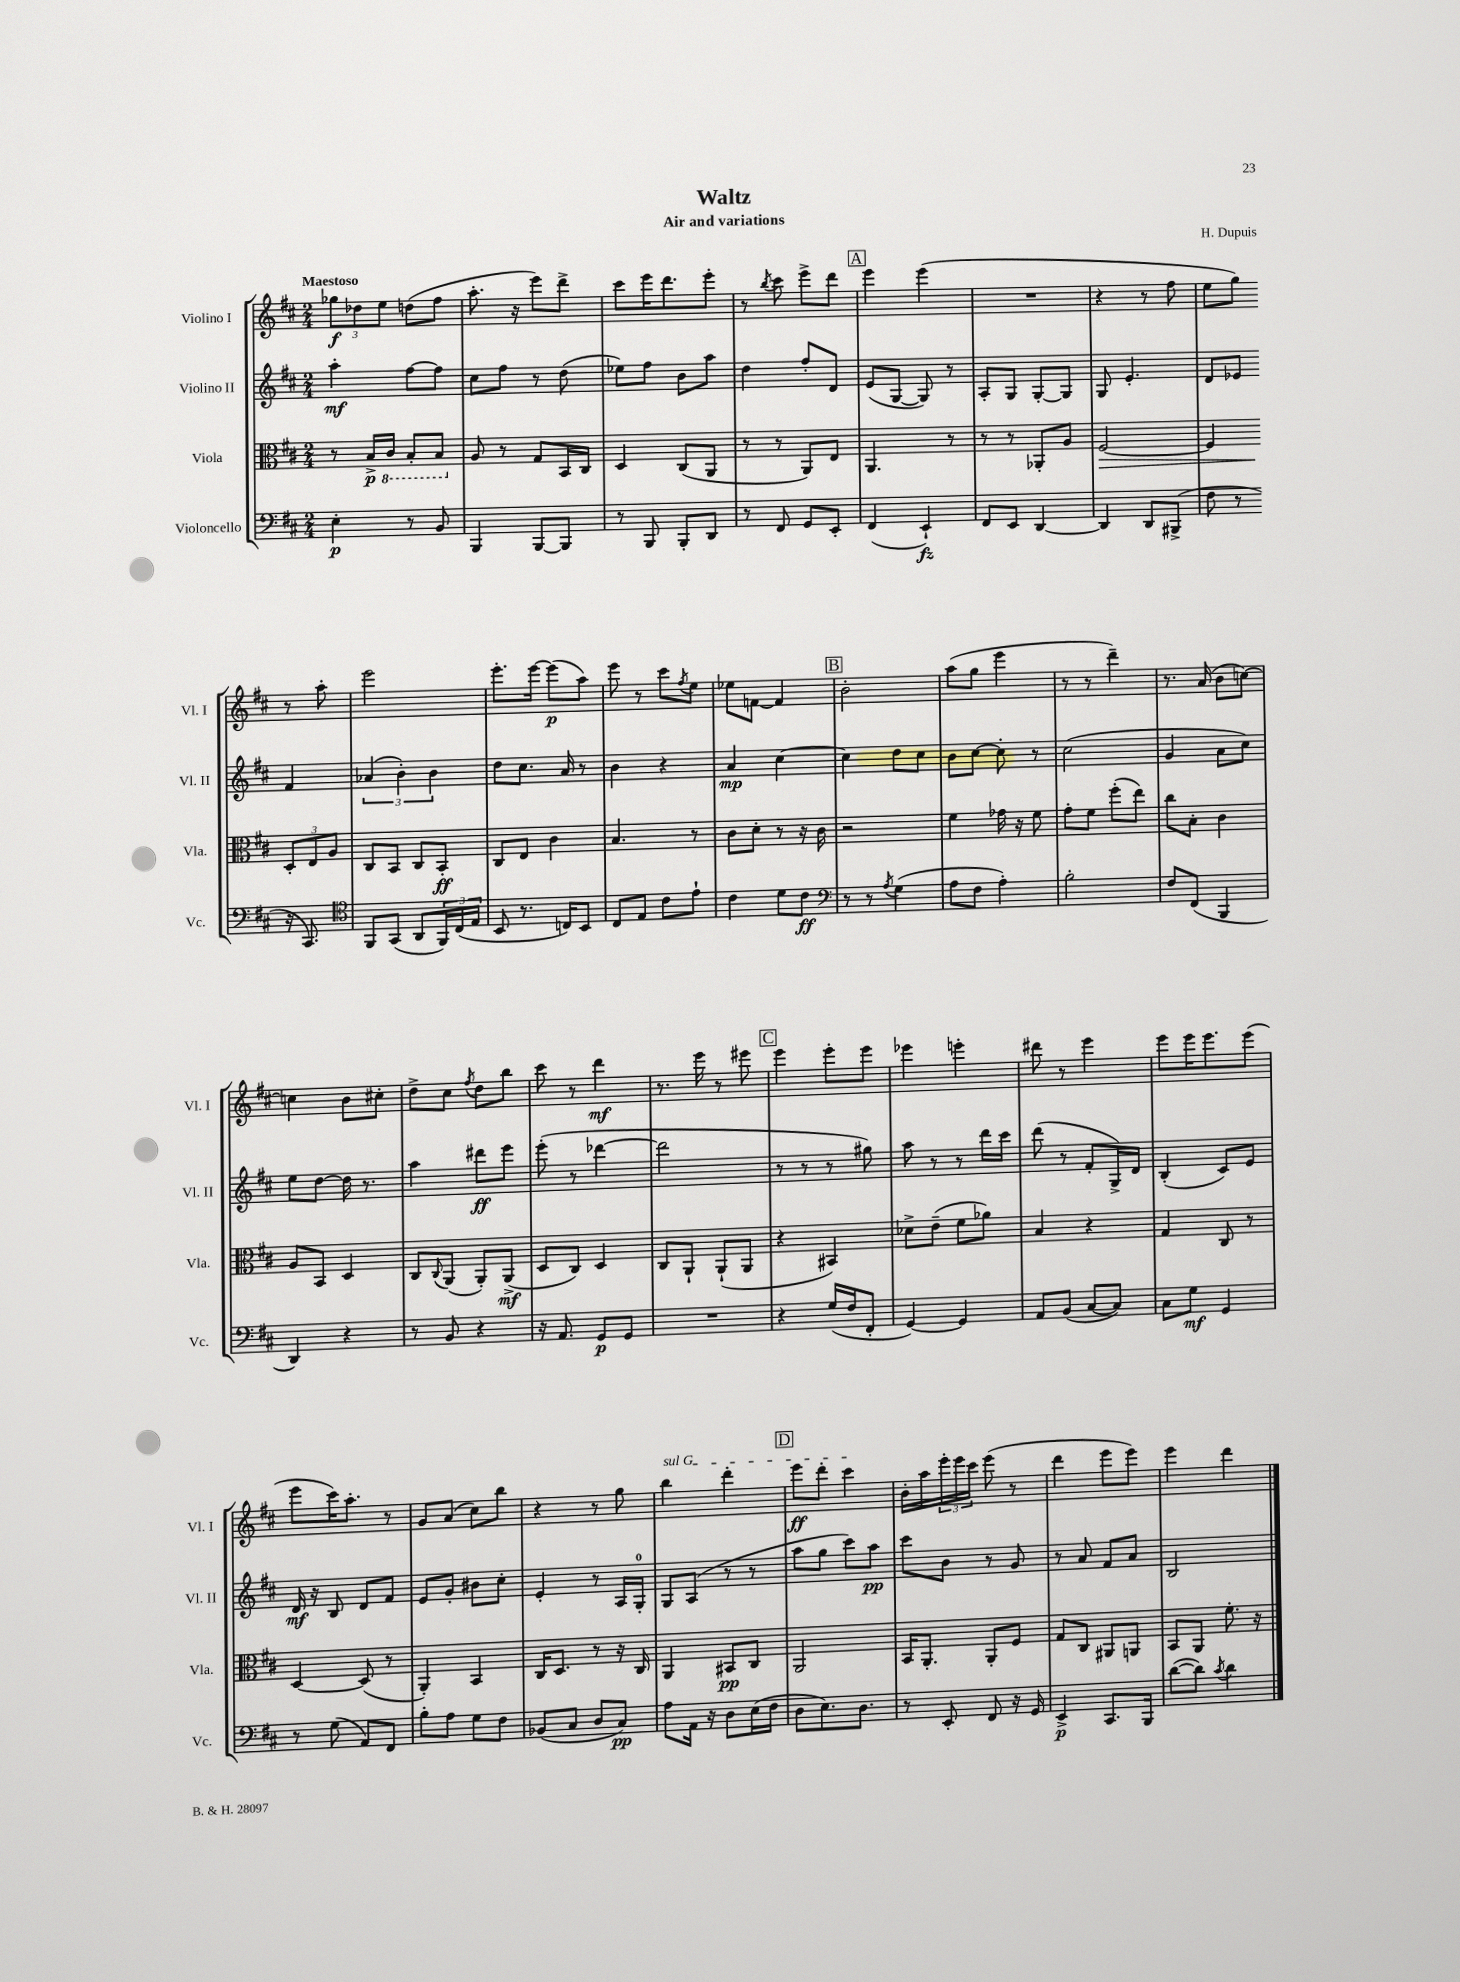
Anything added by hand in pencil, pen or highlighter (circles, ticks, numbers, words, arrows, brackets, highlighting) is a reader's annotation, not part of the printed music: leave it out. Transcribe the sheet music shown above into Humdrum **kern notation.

**kern	**dynam	**kern	**dynam	**kern	**dynam	**kern	**dynam
*part4	*part4	*part3	*part3	*part2	*part2	*part1	*part1
*staff4	*staff4	*staff3	*staff3	*staff2	*staff2	*staff1	*staff1
*I"Violoncello	*	*I"Viola	*	*I"Violino II	*	*I"Violino I	*
*I'Vc.	*	*I'Vla.	*	*I'Vl. II	*	*I'Vl. I	*
*clefF4	*	*clefC3	*	*clefG2	*	*clefG2	*
*k[f#c#]	*	*k[f#c#]	*	*k[f#c#]	*	*k[f#c#]	*
*M2/4	*	*M2/4	*	*M2/4	*	*M2/4	*
=1	=1	=1	=1	=1	=1	=1	=1
!	!	!	!	!	!	!LO:TX:a:B:t=Maestoso	!
4E'\	p	8r	.	4aa'\	mf	12gg-X\L	f
.	.	.	.	.	.	12dd-X\	.
.	.	16B^/LL	p	.	.	.	.
.	.	.	.	.	.	12ee\J	.
*	*	*8ba	*	*	*	*	*
.	.	16C#/JJ	.	.	.	.	.
8r	.	8BB'/L	.	[8ff#\L	.	(8ddn\L	.
8BB/	.	8BB/J	.	8ff#\J]	.	8ff#\J	.
=2	=2	=2	=2	=2	=2	=2	=2
*	*	*X8ba	*	*	*	*	*
4BBB/	.	8A/	.	8cc#\L	.	8.aa'\	.
.	.	8r	.	8ff#\J	.	.	.
.	.	.	.	.	.	16r	.
[8BBB/L	.	8G/L	.	8r	.	8eee\L)	.
8BBB/J]	.	16BB/L	.	(8dd\	.	8ddd^\J	.
.	.	16C#/JJ	.	.	.	.	.
=3	=3	=3	=3	=3	=3	=3	=3
8r	.	4D/	.	8ee-X\L)	.	8ccc#\L	.
8BBB/	.	.	.	8ff#\J	.	16eee\K	.
.	.	.	.	.	.	8.ddd\	.
8BBB'/L	.	(8C#/L	.	8b\L	.	.	.
8DD/J	.	8AA/J	.	8aa\J	.	8eee'\J	.
=4	=4	=4	=4	=4	=4	=4	=4
8r	.	8r	.	4dd\	.	8r	.
.	.	.	.	.	.	8qbb/	.
8FF#/	.	8r	.	.	.	8ccc#\	.
8GG/L	.	8AA/L)	.	8ff#'/L	.	8eee^\L	.
8EE'/J	.	8E/J	.	8d/J	.	8ddd\J	.
!!LO:REH:place=s1:t=A
=5	=5	=5	=5	=5	=5	=5	=5
(4FF#/	.	4.AA/	.	(8e/L	.	4eee\	.
.	.	.	.	[8G/J	.	.	.
4EE`/)	fz	.	.	8G/])	.	(4eee\	.
.	.	8r	.	8r	.	.	.
=6	=6	=6	=6	=6	=6	=6	=6
8FF#/L	.	8r	.	8A'/L	.	2r	.
8EE/J	.	8r	.	8G/J	.	.	.
[4DD/	.	8AA-X'/L	.	[8G'/L	.	.	.
.	.	8A/J	.	8G/J]	.	.	.
=7	=7	=7	=7	=7	=7	=7	=7
!	!	!	!LO:HP:b	!	!	!	!
4DD/]	.	[2F#/	>	8G/	.	4r	.
.	.	.	.	4.e'/	.	.	.
8DD/L	.	.	.	.	.	8r	.
(8BBB#X^/J	.	.	.	.	.	8ff#\	.
=8	=8	=8	=8	=8	=8	=8	=8
8F#\	.	4F#/]	.	8d/L	.	8ee\L	.
8r	.	.	.	8e-X/J	.	8gg\J)	.
16r	.	12D'/L	.	4f#/	.	8r	.
8.CC#/)	.	.	.	.	.	.	.
.	.	12E/	]	.	.	.	.
.	.	.	.	.	.	8aa'\	.
.	.	12A/J	.	.	.	.	.
!!LO:LB:g=z
=9	=9	=9	=9	=9	=9	=9	=9
*clefC4	*	*	*	*	*	*	*
8FF#/L	.	8C#/L	.	(6a-X/	.	2eee\	.
(8GG/J	.	8BB/J	.	.	.	.	.
.	.	.	.	6b'\)	.	.	.
8AA/L	.	8C#/L	.	.	.	.	.
.	.	.	.	6b\	.	.	.
24FF#/L)	.	8BB'/J	ff	.	.	.	.
(24C#/	.	.	.	.	.	.	.
24E/JJ	.	.	.	.	.	.	.
=10	=10	=10	=10	=10	=10	=10	=10
8BB/	.	8C#/L	.	8dd\L	.	8.eee'\L	.
8.r	.	8E/J	.	8.cc#\J	.	.	.
.	.	.	.	.	.	[16eee\Jk	.
.	.	4c#\	.	.	.	(8eee\L]	p
16Cn/KL)	.	.	.	16a/	.	.	.
8BB/J	.	.	.	8r	.	8aa\J)	.
=11	=11	=11	=11	=11	=11	=11	=11
8C#/L	.	4.B/	.	4b\	.	8eee\	.
8E/J	.	.	.	.	.	8r	.
8c#\L	.	.	.	4r	.	8ccc#\L	.
.	.	.	.	.	.	8qff#/	.
8e`\J	.	8r	.	.	.	8ee\J	.
=12	=12	=12	=12	=12	=12	=12	=12
4c#\	.	8c#\L	.	4a/	mp	8ee-X\L	.
.	.	8d'\J	.	.	.	[8fn\J	.
8d\L	.	8r	.	[4cc#\	.	4f/]	.
8c#\J	ff	16r	.	.	.	.	.
.	.	16c#\	.	.	.	.	.
!!LO:REH:place=s1:t=B
=13	=13	=13	=13	=13	=13	=13	=13
*clefF4	*	*	*	*	*	*	*
8r	.	2r	.	4cc#\]	.	2b'\	.
8r	.	.	.	.	.	.	.
8qA/	.	.	.	.	.	.	.
(4G\	.	.	.	8dd\L	.	.	.
.	.	.	.	8cc#\J	.	.	.
=14	=14	=14	=14	=14	=14	=14	=14
8A\L	.	4f#\	.	8b\L	.	(8aa\L	.
8F#\J	.	.	.	[8cc#\J	.	8gg\J	.
4A'\)	.	16g-X\	.	8cc#'\]	.	4eee\	.
.	.	16r	.	.	.	.	.
.	.	8f#\	.	8r	.	.	.
=15	=15	=15	=15	=15	=15	=15	=15
2B'\	.	8g'\L	.	(2cc#\	.	8r	.
.	.	8f#\J	.	.	.	8r	.
.	.	(8ff#'\L	.	.	.	4ddd~\)	.
.	.	8ee\J)	.	.	.	.	.
=16	=16	=16	=16	=16	=16	=16	=16
8F#/L	.	8cc#\L	.	4g/	.	8.r	.
(8FF#/J	.	8B'\J	.	.	.	.	.
.	.	.	.	.	.	(16a/	.
4BBB/	.	4c#\	.	8a\L	.	8b\L	.
.	.	.	.	8cc#\J)	.	[8ccn\J)	.
!!LO:LB:g=z
=17	=17	=17	=17	=17	=17	=17	=17
4DD/)	.	8A/L	.	8ee\L	.	4ccn\]	.
.	.	8BB/J	.	[8dd\J	.	.	.
4r	.	4D/	.	16dd\]	.	8b\L	.
.	.	.	.	8.r	.	.	.
.	.	.	.	.	.	8cc#X'\J	.
=18	=18	=18	=18	=18	=18	=18	=18
8r	.	8C#/L	.	4aa\	.	8dd^\L	.
.	.	8qqC#/	.	.	.	.	.
8BB/	.	(8AA/J	.	.	.	8cc#\J	.
.	.	.	.	.	.	8qff#/	.
4r	.	8AA'/L)	.	8ddd#X\L	ff	8dd\L	.
.	.	(8AA^/J	mf	8eee\J	.	8bb\J	.
=19	=19	=19	=19	=19	=19	=19	=19
16r	.	8D/L	.	(8eee'\	.	8ccc#\	.
8.AA/	.	.	.	.	.	.	.
.	.	8C#/J)	.	8r	.	8r	.
8GG/L	p	4D/	.	[4ddd-X\	.	4ddd\	mf
8GG/J	.	.	.	.	.	.	.
=20	=20	=20	=20	=20	=20	=20	=20
2r	.	8C#/L	.	2ddd-\]	.	8.r	.
.	.	8AA`/J	.	.	.	.	.
.	.	.	.	.	.	16eee\	.
.	.	(8AA`/L	.	.	.	8r	.
.	.	8AA/J	.	.	.	8eee#X\	.
!!LO:REH:place=s1:t=C
=21	=21	=21	=21	=21	=21	=21	=21
4r	.	4r	.	8r	.	4eee\	.
.	.	.	.	8r	.	.	.
(16G/LL	.	4BB#X/)	.	8r	.	8eee'\L	.
16F#/J	.	.	.	.	.	.	.
8FF#'/J	.	.	.	8gg#X\)	.	8eee\J	.
=22	=22	=22	=22	=22	=22	=22	=22
[4GG/)	.	8d-X^\L	.	8aa\	.	4eee-X\	.
.	.	(8e~\J	.	8r	.	.	.
4GG/]	.	8f#\L	.	8r	.	4eeen'\	.
.	.	8a-X\J)	.	16ddd\LL	.	.	.
.	.	.	.	16ccc#\JJ	.	.	.
=23	=23	=23	=23	=23	=23	=23	=23
8AA/L	.	4B/	.	(8ddd\	.	8ddd#X\	.
(8BB/J	.	.	.	8r	.	8r	.
[8C#/L	.	4r	.	8f#'/L	.	4eee\	.
8C#/J])	.	.	.	16G^/L)	.	.	.
.	.	.	.	16d/JJ	.	.	.
=24	=24	=24	=24	=24	=24	=24	=24
8C#\L	.	4G/	.	(4B'/	.	8eee\L	.
8G\J	mf	.	.	.	.	16eee\K	.
.	.	.	.	.	.	8.eee\	.
4GG/	.	8C#/	.	8c#/L)	.	.	.
.	.	8r	.	8e/J	.	(8eee\J	.
!!LO:LB:g=z
=25	=25	=25	=25	=25	=25	=25	=25
8r	.	[4D/	.	16d/	mf	8eee\L	.
.	.	.	.	16r	.	.	.
(8G\	.	.	.	8B/	.	16ccc#\K)	.
.	.	.	.	.	.	8.aa'\J	.
8AA/L)	.	(8D/]	.	8d/L	.	.	.
8FF#/J	.	8r	.	8f#/J	.	8r	.
=26	=26	=26	=26	=26	=26	=26	=26
8B'\L	.	4AA'/)	.	8e/L	.	8g/L	.
8A\J	.	.	.	8g'/J	.	(8a/J	.
8G\L	.	4BB/	.	8b#X\L	.	8cc#\L)	.
8F#\J	.	.	.	8cc#'\J	.	8bb\J	.
=27	=27	=27	=27	=27	=27	=27	=27
(8BB-X/L	.	16C#/KL	.	4e'/	.	4r	.
.	.	8.D/J	.	.	.	.	.
8C#/J	.	.	.	.	.	.	.
8D/L	.	8r	.	8r	.	8r	.
8C#/J)	pp	16r	.	16A/LL	.	8gg\	.
.	.	16C#/	.	16G'/JJ	.	.	.
=28	=28	=28	=28	=28	=28	=28	=28
!	!	!	!	!	!	!LO:TX:a:i:t=sul G	!
8A\L	.	4AA/	.	8G/L	.	4bb\	.
16AA\Jk	.	.	.	(8A/J	.	.	.
16r	.	.	.	.	.	.	.
8D\L	.	8BB#X/L	pp	8r	.	4ddd'\	.
(16E\L	.	8C#/J	.	8r	.	.	.
16F#\JJ	.	.	.	.	.	.	.
!!LO:REH:place=s1:t=D
=29	=29	=29	=29	=29	=29	=29	=29
8D\L	.	2AA/	.	8aa\L	.	8eee\L	ff
8.E\)	.	.	.	8gg\J	.	8ddd'\J	.
.	.	.	.	8ccc#\L)	.	4ccc#\	.
8.D\J	.	.	.	.	.	.	.
.	.	.	.	8aa\J	pp	.	.
=30	=30	=30	=30	=30	=30	=30	=30
8r	.	16BB/KL	.	8ccc#\L	.	16b'\LL	.
.	.	8.AA'/J	.	.	.	16aa\	.
8EE'/	.	.	.	8b\J	.	24eee'\	.
.	.	.	.	.	.	24eee\	.
.	.	.	.	.	.	24ccc#\JJ	.
8FF#/	.	8AA'/L	.	8r	.	(8eee\	.
16r	.	8F#/J	.	8g/	.	8r	.
16GG/	.	.	.	.	.	.	.
=31	=31	=31	=31	=31	=31	=31	=31
4EE^/	p	8G/L	.	8r	.	4ddd\	.
.	.	8C#/J	.	8a/	.	.	.
8.CC#/L	.	8AA#X/L	.	8f#/L	.	8eee\L	.
.	.	8AAn/J	.	8a/J	.	8eee\J)	.
16BBB/Jk	.	.	.	.	.	.	.
=32	=32	=32	=32	=32	=32	=32	=32
([8d\L	.	8BB/L	.	2B/	.	4eee\	.
8d\J])	.	8AA/J	.	.	.	.	.
8qc#/	.	.	.	.	.	.	.
4d\	.	8.f#'\	.	.	.	4ddd\	.
.	.	16r	.	.	.	.	.
==	==	==	==	==	==	==	==
*-	*-	*-	*-	*-	*-	*-	*-
